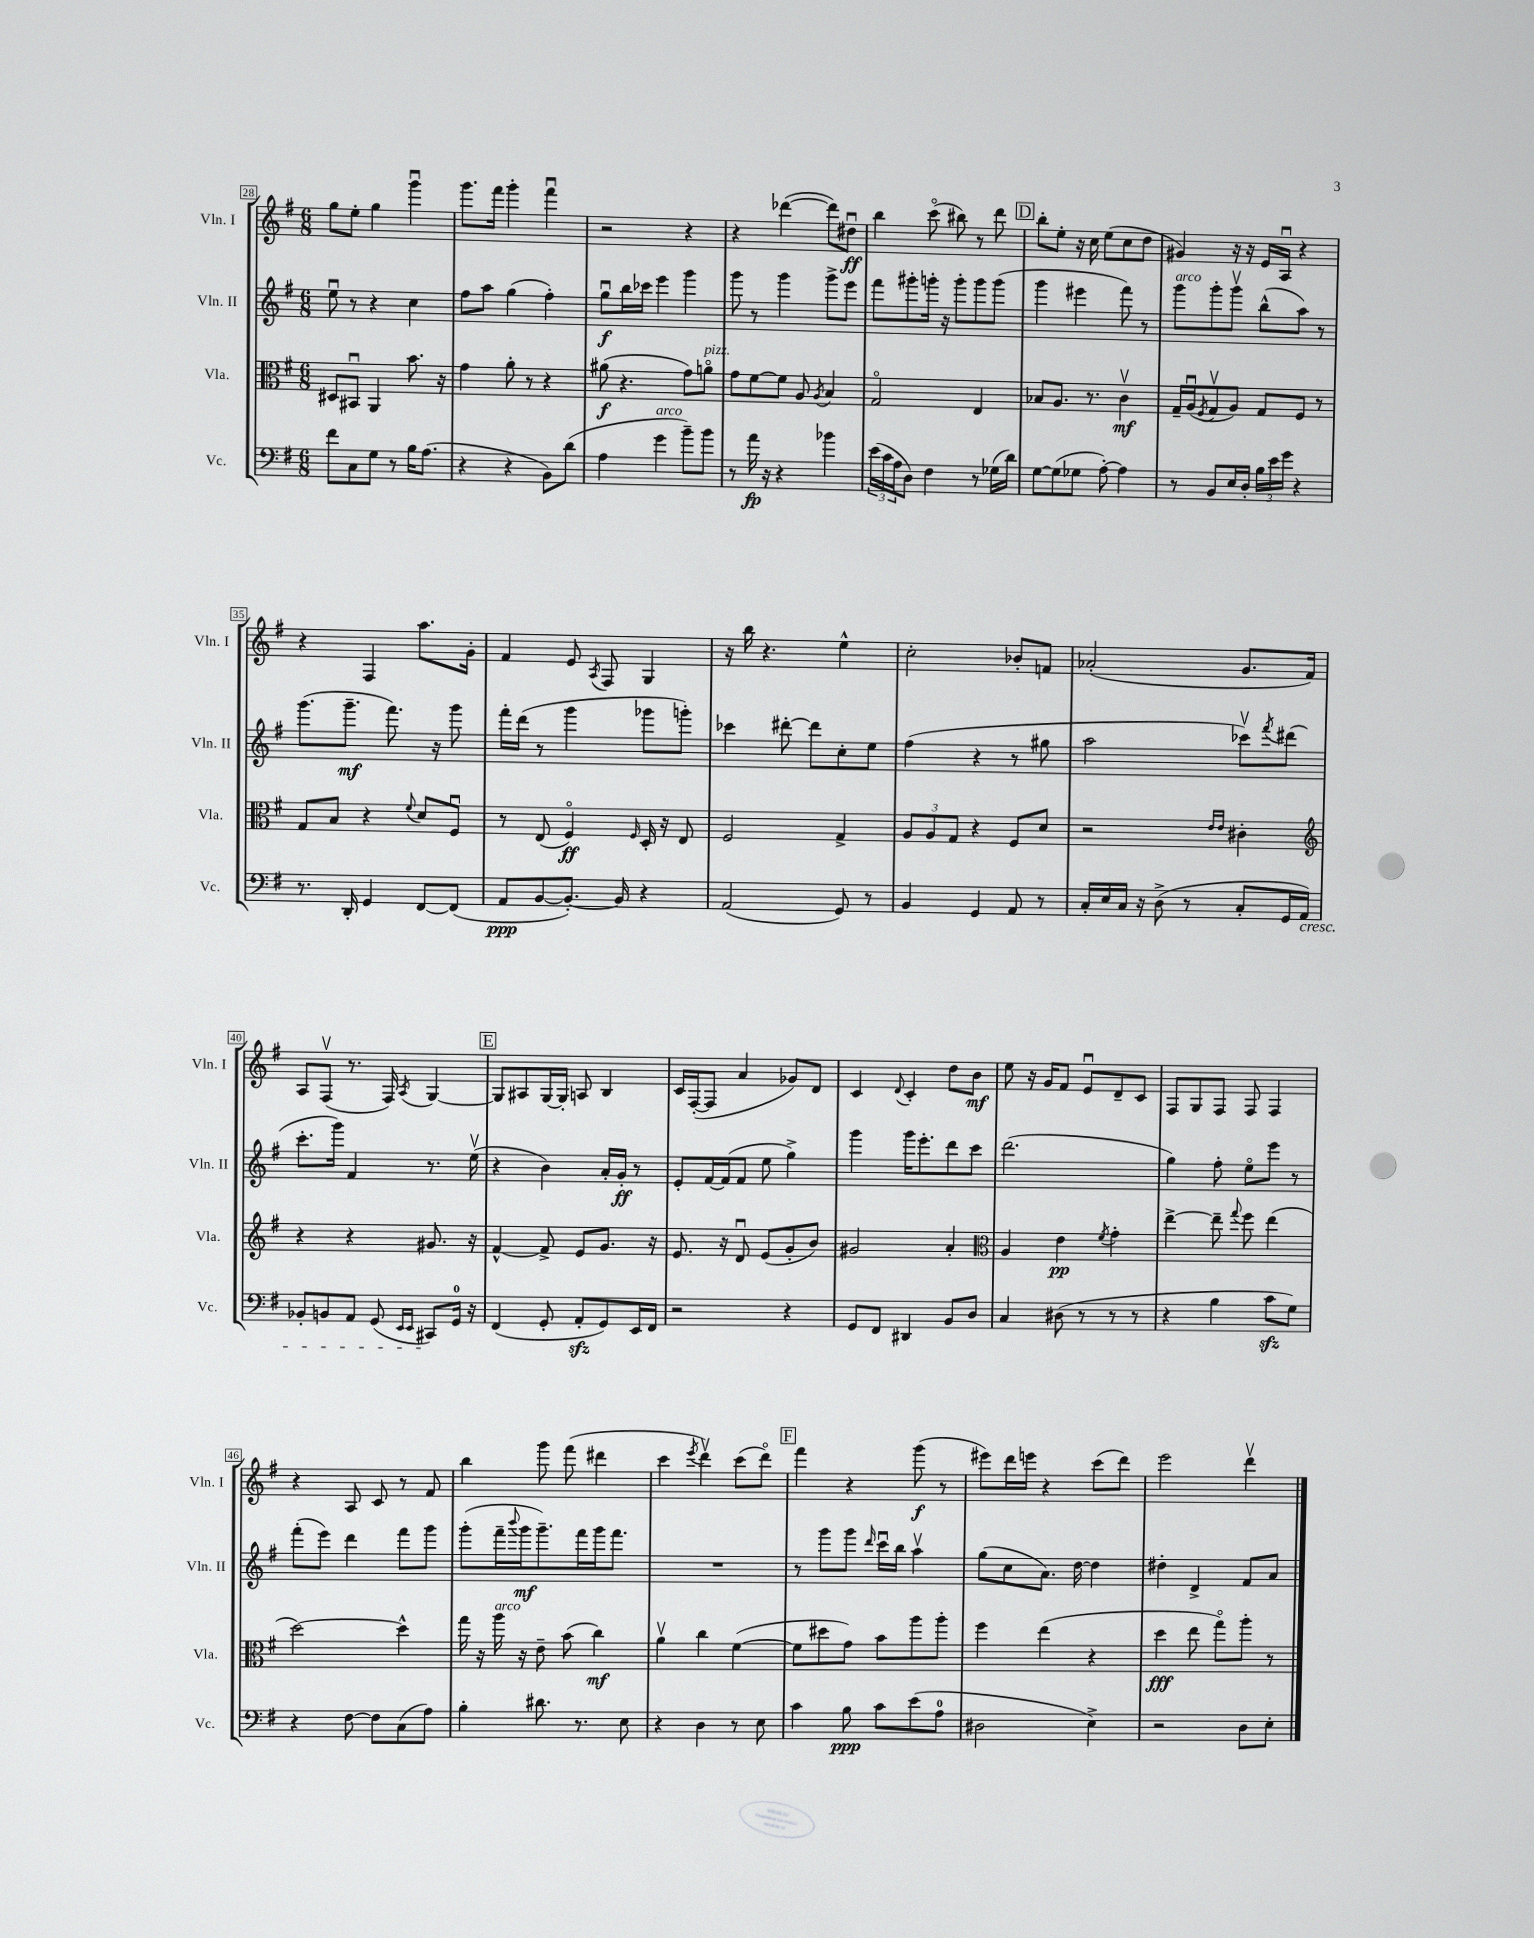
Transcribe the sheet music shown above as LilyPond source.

<<
\new StaffGroup <<
\new Staff = "s0" \with { instrumentName = "Vln. I" shortInstrumentName = "Vln. I" } {
    \clef treble \key g \major \numericTimeSignature \time 6/8
    g''8 e''8-. g''4 g'''4\downbow |
    g'''8. fis'''16 g'''4-. fis'''4\downbow |
    r2 r4 |
    r4 des'''4~( des'''8) dis''8\downbow\ff |
    b''4 c'''8\flageolet( bis''8) r8 d'''8 |
    \mark \markup { \box "D" } b''8-. e''8-. r16 c''16 e''8( c''8 d''8 |
    gis'4) r16 r16 e'16 a16\downbow r4 |
    r4 fis4 a''8. g'16-. |
    fis'4 e'8 \acciaccatura { a8 } fis8 g4 |
    r16 b''16 r4. e''4-^ |
    c''2-. bes'8-. f'8 |
    aes'2-.( g'8. fis'16) |
    a8 fis8\upbow( r8. fis16) \acciaccatura { a8 } g4~ |
    \mark \markup { \box "E" } g8 ais8 g16~ g16-. a8 b4 |
    c'16 fis16~-.( fis8 a'4 ges'8) d'8 |
    c'4 \appoggiatura { d'8 } c'4-. d''8 b'8\mf |
    e''8 r16 g'16 fis'8 e'8\downbow d'8-- c'8 |
    fis8 g8 fis8 fis8 fis4 |
    r4 a8 c'8 r8 fis'8 |
    b''4 g'''8 fis'''8( dis'''4 |
    c'''4 \acciaccatura { e'''8 } d'''4\upbow) c'''8( d'''8\flageolet) |
    \mark \markup { \box "F" } fis'''4 r4 g'''8\f( r8 |
    eis'''8) d'''16 e'''16 r4 c'''8( d'''8) |
    e'''2 d'''4\upbow \bar "|." |
}
\new Staff = "s1" \with { instrumentName = "Vln. II" shortInstrumentName = "Vln. II" } {
    \clef treble \key g \major \numericTimeSignature \time 6/8
    e''8\downbow r8 r4 c''4 |
    fis''8 a''8 g''4( fis''4-.) |
    g''8\downbow\f b''16 ces'''16 e'''4 g'''4 |
    g'''8 r8 g'''4 g'''8-> e'''8 |
    fis'''8 gis'''8-. g'''16-. r16 g'''8-. g'''8 g'''8( |
    \mark \markup { \box "D" } g'''4 eis'''4 fis'''8) r8 |
    g'''8^\markup { \italic "arco" } g'''8-. g'''8\upbow b''8-^( a''8) r8 |
    g'''8.( g'''8.--\mf fis'''8.) r16 g'''8 |
    fis'''16-. d'''16( r8 g'''4 ges'''8 g'''8-.) |
    ces'''4 dis'''8~-. dis'''8 c''8-. e''8 |
    fis''4( r4 r8 gis''8 |
    a''2 ces'''8\upbow) \acciaccatura { fis'''8 } dis'''8( |
    c'''8.-. g'''16) fis'4 r8. e''16\upbow( |
    \mark \markup { \box "E" } r4 b'4) a'16-. g'16-.\ff r8 |
    e'8-. fis'16~ fis'16( fis'8 e''8 g''4->) |
    g'''4 g'''16 e'''8.-. d'''8 c'''8 |
    d'''2.( |
    g''4) fis''8-. e''8\flageolet e'''8 r8 |
    fis'''8-.( e'''8) d'''4 fis'''8 g'''8 |
    g'''8-.( fis'''16-- \appoggiatura { b'''8 } g'''16\mf g'''8.--) fis'''16 g'''16 fis'''8. |
    R2. |
    \mark \markup { \box "F" } r8 g'''8 g'''8 \grace { d'''16 } c'''16\downbow b''16 a''4\upbow |
    g''8( c''8 a'8.) d''16~ d''4 |
    dis''4-. d'4-> fis'8 a'8 \bar "|." |
}
\new Staff = "s2" \with { instrumentName = "Vla." shortInstrumentName = "Vla." } {
    \clef alto \key g \major \numericTimeSignature \time 6/8
    dis8 bis,8\downbow a,4 b'8. r16 |
    g'4 a'8-. r8 r4 |
    ais'8\f( r4. g'8) a'8\flageolet^\markup { \italic "pizz." } |
    g'8 fis'8~ fis'8 a8 \acciaccatura { a8 } b4 |
    g2\flageolet e4 |
    \mark \markup { \box "D" } bes8 a8. r8. c'4\upbow\mf |
    g16-- a16\downbow( \acciaccatura { fis8 } g8\upbow a8) g8 fis8 r8 |
    g8 b8 r4 \appoggiatura { fis'8 } d'8 fis8\downbow |
    r8 e8( fis4\flageolet\ff) \grace { fis16 } d16-. r16 e8 |
    fis2 g4-> |
    \tuplet 3/2 { a8 a8 g8 } r4 fis8 d'8 |
    r2 \grace { e'16 e'16 } cis'4-. |
    \clef treble r4 r4 gis'8. r16 |
    \mark \markup { \box "E" } fis'4~-^ fis'8-> e'8 g'8. r16 |
    e'8. r16 d'8\downbow e'8( g'8-. b'8) |
    gis'2 a'4-. |
    \clef alto a4 e'4\pp \acciaccatura { fis'8 } g'4-. |
    e''4~-> e''8-- \appoggiatura { g''8 } fis''8 e''4( |
    d''2~) d''4-^ |
    g''16 r16 a''16^\markup { \italic "arco" } r16 e'8-- b'8( c''4\mf) |
    a'4\upbow c''4 fis'4~( |
    \mark \markup { \box "F" } fis'8 dis''8 g'8) b'8 a''8 a''8-. |
    fis''4 e''4( r4 |
    d''4\fff e''8 g''8\flageolet) a''8-. r8 \bar "|." |
}
\new Staff = "s3" \with { instrumentName = "Vc." shortInstrumentName = "Vc." } {
    \clef bass \key g \major \numericTimeSignature \time 6/8
    fis'8 c8 g8 r8 b16 a8.( |
    r4 r4 b,8) d'8( |
    a4 g'4^\markup { \italic "arco" } b'8--) b'8 |
    r8 a'16\fp r16 r4 bes'4 |
    \tuplet 3/2 { e'16( c'16 a16 } d8) fis4 r8 ges16( d'16) |
    \mark \markup { \box "D" } g8~ g8( ges8 a8~-.) a4 |
    r8 b,8 e16 d16-. \tuplet 3/2 { b16 e'16 g'16 } r4 |
    r8. d,16-. g,4 fis,8~ fis,8( |
    a,8\ppp b,8~ b,8.~-.) b,16 r4 |
    a,2( g,8) r8 |
    b,4 g,4 a,8 r8 |
    c16-. e16 c16 r16 d8->( r8 c8-. g,16 a,16\cresc) |
    bes,8-. b,8 a,8 g,8( \grace { e,16 e,16 } cis,8\!) g,16-0 r16 |
    \mark \markup { \box "E" } fis,4( g,8-. a,8-.\sfz g,8) e,16 fis,16 |
    r2 r4 |
    g,8 fis,8 dis,4 b,8 d8 |
    c4 dis8( r8 r8 r8 |
    r4 b4 c'8\sfz g8) |
    r4 fis8~ fis8 c8( a8) |
    b4-. dis'8. r8. e8 |
    r4 d4 r8 e8 |
    \mark \markup { \box "F" } c'4 b8\ppp c'8 e'8( a8-0 |
    dis2 e4->) |
    r2 d8 e8-. \bar "|." |
}
>>
>>
\layout { \context { \Score currentBarNumber = #28 \override BarNumber.stencil = #(make-stencil-boxer 0.1 0.3 ly:text-interface::print) } }
